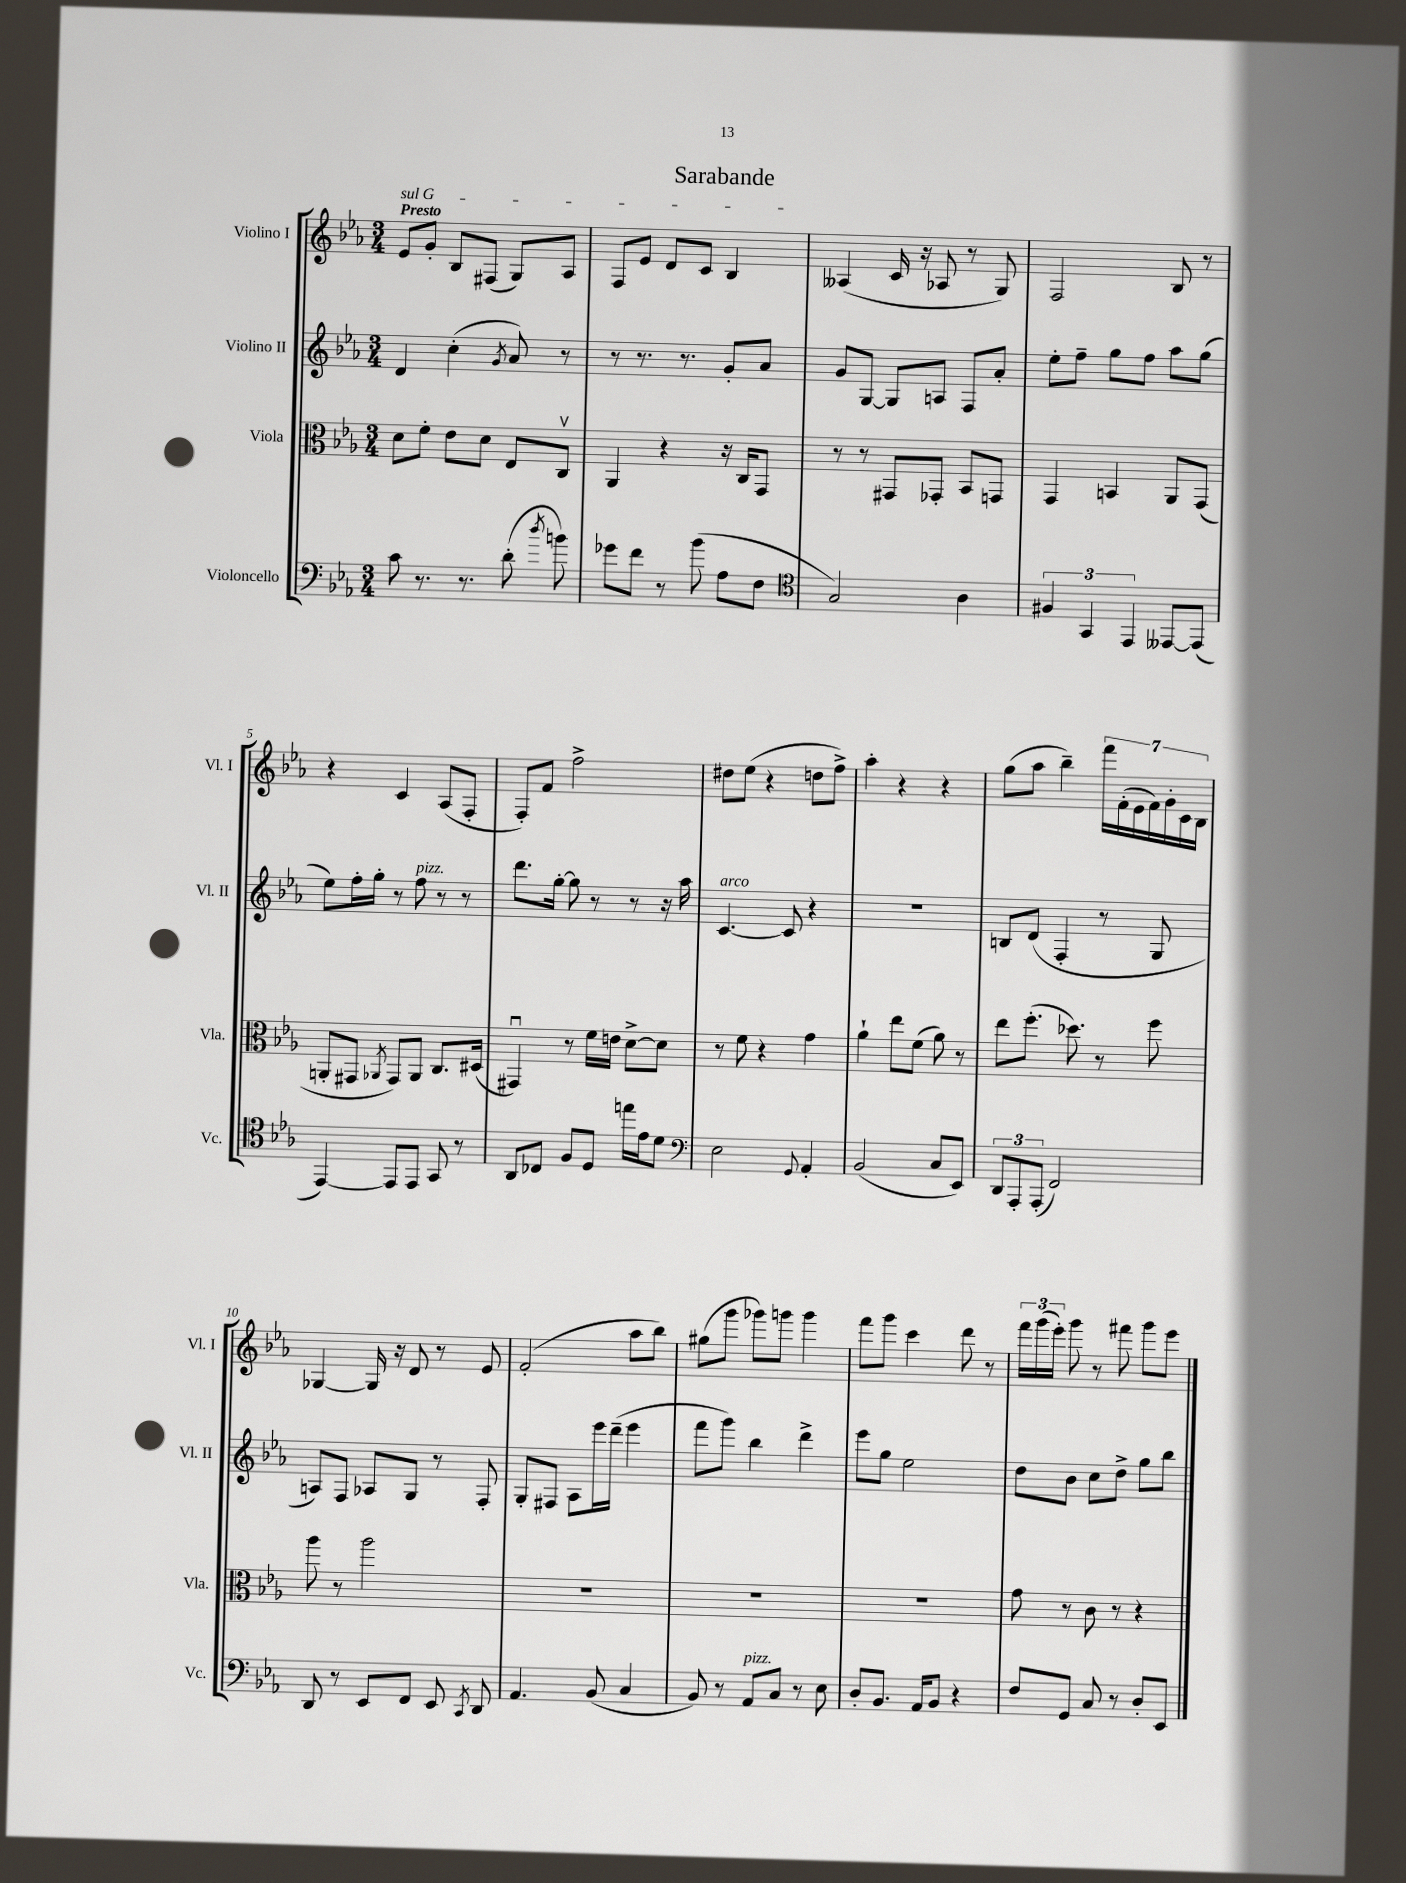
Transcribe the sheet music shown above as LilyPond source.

\header { title = "Sarabande" }
<<
\new StaffGroup <<
\new Staff = "s0" \with { instrumentName = "Violino I" shortInstrumentName = "Vl. I" } {
    \clef treble \key ees \major \numericTimeSignature \time 3/4 \tempo "Presto"
    \autoBeamOff \once \override TextSpanner.bound-details.left.text = \markup { \italic "sul G" } ees'8[\startTextSpan g'8]-. bes8[ fis8]( g8[) aes8] |
    f8[ ees'8] d'8[ c'8] bes4\stopTextSpan |
    aeses4( c'16 r16 aes8 r8 g8) |
    f2 bes8 r8 |
    r4 c'4 aes8[( f8]-. |
    f8[-.) f'8] f''2-> |
    dis''8[ ees''8]( r4 d''8[ f''8]->) |
    aes''4-. r4 r4 |
    g''8[( aes''8] bes''4--) \tuplet 7/4 { f'''16[ f'16-.( ees'16 f'16) g'16-. c'16 bes16] } |
    ges4~ ges16 r16 d'8 r8 ees'8 |
    f'2-.( aes''8[ bes''8]) |
    gis''8[( g'''8] ges'''8[) g'''8] g'''4 |
    f'''8[ g'''8] c'''4 d'''8 r8 |
    \tuplet 3/2 { f'''16[ g'''16( ees'''16]-.) } g'''8 r8 fis'''8 g'''8[ ees'''8] \bar "|." |
}
\new Staff = "s1" \with { instrumentName = "Violino II" shortInstrumentName = "Vl. II" } {
    \clef treble \key ees \major \numericTimeSignature \time 3/4
    \autoBeamOff d'4 c''4-.( \acciaccatura { g'8 } aes'8) r8 |
    r8 r8. r8. g'8[-. aes'8] |
    g'8[ g8]~ g8[ a8] f8[ aes'8]-. |
    ees''8[-. f''8]-- g''8[ f''8] aes''8[ g''8]( |
    ees''8[) f''16-. g''16]-. r8 f''8^\markup { \italic "pizz." } r8 r8 |
    d'''8.[ g''16]~-. g''8 r8 r8 r16 aes''16 |
    c'4.~^\markup { \italic "arco" } c'8 r4 |
    R2. |
    b8[ d'8]( f4-. r8 g8 |
    a8[) f8] aes8[ g8] r8 f8-. |
    g8[-. fis8] aes8[ ees'''16 d'''16]--( ees'''4 |
    f'''8[ g'''8]) bes''4 d'''4-> |
    ees'''8[ g''8] ees''2 |
    d''8[ bes'8] c''8[ d''8]-> g''8[ bes''8] \bar "|." |
}
\new Staff = "s2" \with { instrumentName = "Viola" shortInstrumentName = "Vla." } {
    \clef alto \key ees \major \numericTimeSignature \time 3/4
    \autoBeamOff d'8[ f'8]-. ees'8[ d'8] ees8[ c8]\upbow |
    aes,4 r4 r16 c16[ g,8] |
    r8 r8 gis,8[ ges,8]-. bes,8[ g,8] |
    g,4 b,4 aes,8[ g,8]( |
    a,8[-. gis,8] \acciaccatura { aes,8 } gis,8[) aes,8] c8.[ dis16]( |
    gis,4\downbow) r8 f'16[ e'16] d'8[~-> d'8] |
    r8 f'8 r4 g'4 |
    aes'4-! ees''8[ f'8]( aes'8) r8 |
    ees''8[ f''8.]-.( des''8.) r8 f''8 |
    aes''8 r8 aes''2 |
    R2. |
    R2. |
    R2. |
    g'8 r8 c'8 r8 r4 \bar "|." |
}
\new Staff = "s3" \with { instrumentName = "Violoncello" shortInstrumentName = "Vc." } {
    \clef bass \key ees \major \numericTimeSignature \time 3/4
    \autoBeamOff c'8 r8. r8. d'8-.( \acciaccatura { d''8 } b'8) |
    ges'8[ f'8] r8 bes'8( aes8[ f8] |
    \clef tenor g2) aes4 |
    \tuplet 3/2 { fis4 g,4 ees,4 } eeses,8[~ eeses,8]( |
    ees,4~) ees,8[ ees,8] g,8 r8 |
    aes,8[ ces8] f8[ d8] e''16[ ees'16 d'8] |
    \clef bass ees2 \appoggiatura { g,8 } aes,4-. |
    bes,2( c8[ ees,8]) |
    \tuplet 3/2 { d,8[ aes,,8-. aes,,8]-.( } f,2) |
    d,8 r8 ees,8[ f,8] ees,8 \acciaccatura { c,8 } d,8 |
    aes,4. bes,8( c4 |
    bes,8) r8 aes,8[^\markup { \italic "pizz." } c8] r8 ees8 |
    d8[-. bes,8.] aes,16[ bes,8] r4 |
    f8[ g,8] c8 r8 d8[-. ees,8] \bar "|." |
}
>>
>>
